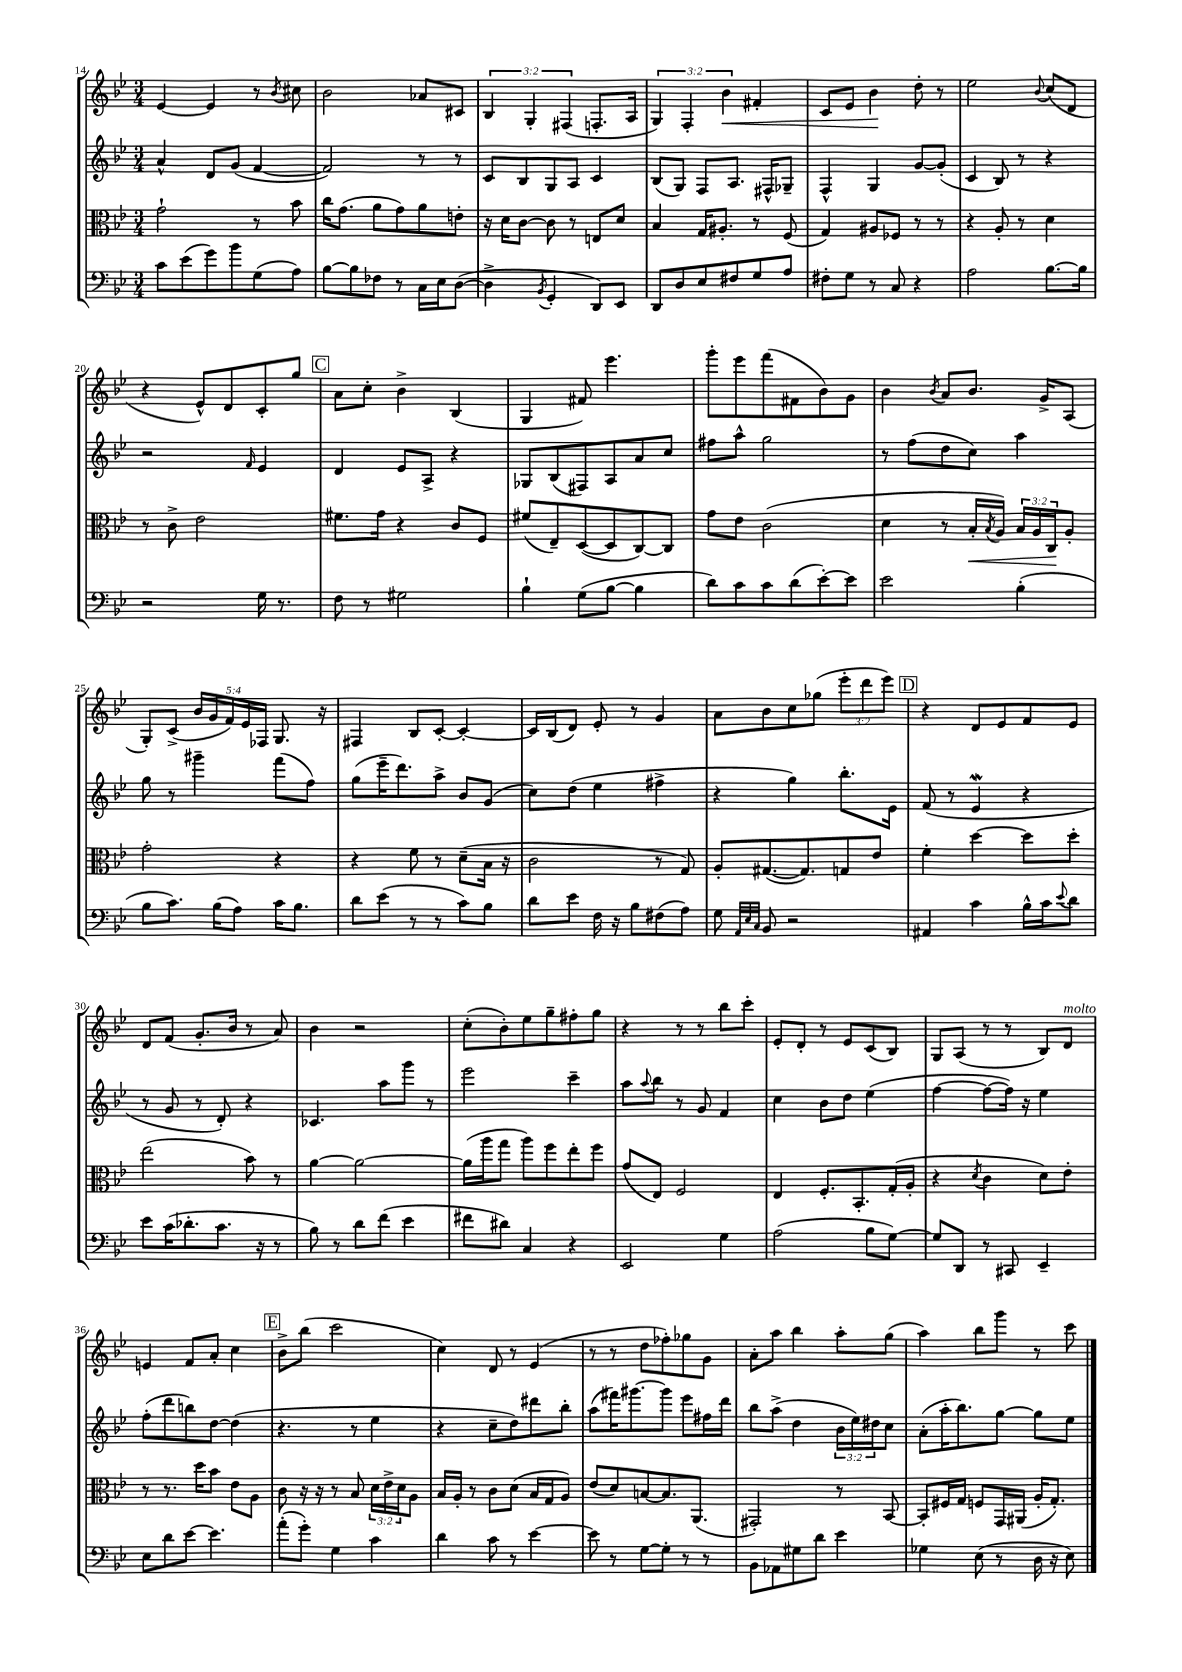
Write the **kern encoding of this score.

**kern	**kern	**dynam	**kern	**kern	**dynam
*part4	*part3	*part3	*part2	*part1	*part1
*staff4	*staff3	*staff3	*staff2	*staff1	*staff1
*clefF4	*clefC3	*	*clefG2	*clefG2	*
*k[b-e-]	*k[b-e-]	*	*k[b-e-]	*k[b-e-]	*
*M3/4	*M3/4	*	*M3/4	*M3/4	*
=14	=14	=14	=14	=14	=14
8c\L	2g`\	.	4a^^/	[4e-/	.
(8e-\	.	.	.	.	.
8g\)	.	.	8d/L	4e-/]	.
8b-\	.	.	(8g/J	.	.
(8G\	8r	.	[4f/	8r	.
.	.	.	.	8qb-/	.
8A\J)	8b-\	.	.	8cc#X\	.
=15	=15	=15	=15	=15	=15
[8B-\L	16cc\KL	.	2f/])	2b-\	.
.	(8.g\J	.	.	.	.
8B-\]	.	.	.	.	.
8F-X\J	8a\L	.	.	.	.
8r	8g\)	.	.	.	.
16C\LL	8a\	.	8r	8a-X/L	.
16E-\J	.	.	.	.	.
([8D\J	8en'\J	.	8r	8c#X/J	.
=16	=16	=16	=16	=16	=16
4D^\]	16r	.	8c/L	6B-/	.
.	16d\KL	.	.	.	.
.	[8c\J	.	8B-/	.	.
.	.	.	.	6G'/	.
8qBB-/	.	.	.	.	.
4GG'/	8c\]	.	8G/	.	.
.	.	.	.	(6F#X/	.
.	8r	.	8A/J	.	.
8DD/L)	8En/L	.	4c/	8.Fn'/L	.
8EE-/J	8d/J	.	.	.	.
.	.	.	.	16A/Jk	.
=17	=17	=17	=17	=17	=17
8DD/L	4B-/	.	(8B-/L	6G/)	.
8D/	.	.	8G/J)	.	.
.	.	.	.	6F'/	.
8E-/	16G/KL	.	8F/L	.	.
.	8.A#X'/J	.	.	.	.
!	!	!	!	!	!LO:HP:b
.	.	.	.	6b-\	<
8F#X/	.	.	8.A/J	.	.
8G/	8r	.	.	4f#X'/	.
.	.	.	16F#X^^/KL	.	.
8A/J	(8F/	.	8G-X~/J	.	.
=18	=18	=18	=18	=18	=18
8F#X'\L	4G/)	.	4F^^/	8c/L	.
8G\J	.	.	.	8e-/J	.
8r	8A#X/L	.	4G/	4b-\	.
8C/	8F-X/J	.	.	.	.
4r	8r	.	[8g/L	8dd'\	[
.	8r	.	(8g'/J]	8r	.
=19	=19	=19	=19	=19	=19
2A\	4r	.	4c/	2ee-\	.
.	8A'/	.	8B-/)	.	.
.	8r	.	8r	.	.
.	.	.	.	8qqb-/	.
[8.B-\L	4d\	.	4r	(8cc/L	.
.	.	.	.	8d/J	.
16B-\Jk]	.	.	.	.	.
!!LO:LB:g=z
=20	=20	=20	=20	=20	=20
2r	8r	.	2r	4r	.
.	8c^\	.	.	.	.
.	2e-\	.	.	8e-^^/L)	.
.	.	.	.	8d/	.
.	.	.	16qqf/	.	.
16G\	.	.	4e-/	8c'/	.
8.r	.	.	.	.	.
.	.	.	.	8gg/J	.
!!LO:REH:place=s1:t=C
=21	=21	=21	=21	=21	=21
8F\	8.f#X\L	.	4d/	8a\L	.
8r	.	.	.	8cc'\J	.
.	16g\Jk	.	.	.	.
2G#X\	4r	.	8e-/L	4b-^\	.
.	.	.	8A^/J	.	.
.	8c/L	.	4r	(4B-/	.
.	8F/J	.	.	.	.
=22	=22	=22	=22	=22	=22
4B-`\	(8f#X/L	.	8G-X/L	4G/	.
.	8E-~/)	.	(8B-/	.	.
(8G\L	([8D/	.	8F#X/)	8f#X/)	.
[8B-\J	8D/]	.	8A/	4.eee-\	.
4B-\]	[8C/)	.	8a/	.	.
.	8C/J]	.	8cc/J	.	.
=23	=23	=23	=23	=23	=23
8d\L)	8g\L	.	8ff#X\L	8ggg'\L	.
8c\	8e-\J	.	8aa^^\J	8eee-\	.
8c\	(2c\	.	2gg\	(8fff\	.
(8d\	.	.	.	8f#X\	.
[8e-'\)	.	.	.	8b-\)	.
8e-\J]	.	.	.	8g\J	.
=24	=24	=24	=24	=24	=24
2e-\	4d\	.	8r	4b-\	.
.	.	.	(8ff\L	.	.
.	.	.	.	8qb-/	.
.	8r	.	8dd\	8a/L	.
!	!	!LO:HP:b	!	!	!
.	16B-'/LL	<	8cc\J)	8.b-/J	.
.	8qB-/	.	.	.	.
.	16A/JJ)	.	.	.	.
(4B-'\	24B-/LL	.	4aa\	.	.
.	24A/	.	.	.	.
.	.	.	.	16g^/KL	.
.	24C/J	.	.	.	.
.	8A'/J	[	.	(8A/J	.
!!LO:LB:g=z
=25	=25	=25	=25	=25	=25
8B-\L	2g'\	.	8gg\	8G'/L)	.
8.c\J)	.	.	8r	(8c^/J	.
.	.	.	4ggg#X~\	20b-/LL	.
.	.	.	.	20g/	.
(16B-\KL	.	.	.	.	.
.	.	.	.	20f/)	.
8A\J)	.	.	.	.	.
.	.	.	.	20e-/	.
.	.	.	.	20F-X/JJ	.
16c\KL	4r	.	(8fff\L	8.G/	.
8.B-\J	.	.	.	.	.
.	.	.	8ff\J)	.	.
.	.	.	.	16r	.
=26	=26	=26	=26	=26	=26
8d\L	4r	.	(8gg\L	4F#X/	.
(8e-\J	.	.	16eee-~\K	.	.
.	.	.	8.ddd\)	.	.
8r	8f\	.	.	8B-/L	.
8r	8r	.	8aa^\J	[8c'/J	.
8c\L)	(8d~\L	.	8b-/L	4c'/_	.
8B-\J	16B-\Jk	.	(8g/J	.	.
.	16r	.	.	.	.
=27	=27	=27	=27	=27	=27
8d\L	2c\	.	8cc\L)	16c/LL]	.
.	.	.	.	(16B-/J	.
8e-\J	.	.	(8dd\J	8d/J)	.
16F\	.	.	4ee-\	8e-'/	.
16r	.	.	.	.	.
8B-\L	.	.	.	8r	.
(8F#X\	8r	.	4ff#X^\	4g/	.
8A\J)	8G/)	.	.	.	.
=28	=28	=28	=28	=28	=28
8G\	8A'/L	.	4r	8a\L	.
32qqAA/LLL	.	.	.	.	.
32qqE-/	.	.	.	.	.
32qqC/JJJ	.	.	.	.	.
8BB-/	([8.G#X/	.	.	8b-\	.
2r	.	.	4gg\)	8cc\	.
.	8.G#/])	.	.	.	.
.	.	.	.	(8gg-X\J	.
.	8Gn/	.	8.bb-'\L	12eee-'\L	.
.	.	.	.	12ddd\	.
.	8e-/J	.	.	.	.
.	.	.	.	12eee-\J)	.
.	.	.	16e-\Jk	.	.
!!LO:REH:place=s1:t=D
=29	=29	=29	=29	=29	=29
4AA#X/	4f'\	.	(8f/	4r	.
.	.	.	8r	.	.
4c\	[4dd\	.	4e-w/	8d/L	.
.	.	.	.	8e-/	.
16B-^^\LL	8dd\L]	.	4r	8f/	.
16c\J	.	.	.	.	.
8qqe-/	.	.	.	.	.
8d\J	8dd'\J	.	.	8e-/J	.
!!LO:LB:g=z
=30	=30	=30	=30	=30	=30
8e-\L	(2ee-\	.	8r	8d/L	.
(16c\K	.	.	8g/	(8f/J	.
8.d-X'\	.	.	.	.	.
.	.	.	8r	8.g'/L	.
8.c\J	.	.	8d'/)	.	.
.	.	.	.	16b-/Jk	.
.	8b-\)	.	4r	8r	.
16r	.	.	.	.	.
8r	8r	.	.	8a/)	.
=31	=31	=31	=31	=31	=31
8B-\)	[4a\	.	4.c-X/	4b-\	.
8r	.	.	.	.	.
8d\L	2a\_	.	.	2r	.
(8f\J	.	.	8aa\L	.	.
4e-\	.	.	8ggg\J	.	.
.	.	.	8r	.	.
=32	=32	=32	=32	=32	=32
8f#X\L	(16a\LL]	.	2eee-\	(8cc'\L	.
.	16aa\J	.	.	.	.
8d#X\J)	8gg\J	.	.	8b-'\)	.
4C/	8aa\L)	.	.	8ee-\	.
.	8ff\	.	.	8gg~\	.
4r	8ee-'\	.	4ccc~\	8ff#X'\	.
.	8ff\J	.	.	8gg\J	.
=33	=33	=33	=33	=33	=33
2EE-/	(8g/L	.	8aa\L	4r	.
.	.	.	8qqaa/	.	.
.	8E-/J)	.	8bb-\J	.	.
.	2F/	.	8r	8r	.
.	.	.	8g/	8r	.
4G\	.	.	4f/	8bb-\L	.
.	.	.	.	8ccc'\J	.
=34	=34	=34	=34	=34	=34
(2A\	4E-/	.	4cc\	8e-'/L	.
.	.	.	.	8d'/J	.
.	8.F'/L	.	8b-\L	8r	.
.	.	.	8dd\J	8e-/L	.
.	8.BB-'/	.	.	.	.
8B-\L	.	.	(4ee-\	(8c/	.
[8G\J)	(16G'/L	.	.	8B-/J)	.
.	16A'/JJ	.	.	.	.
=35	=35	=35	=35	=35	=35
8G/L]	4r	.	[4ff\	8G/L	.
8DD/J	.	.	.	(8A/J	.
.	8qd/	.	.	.	.
8r	4c\	.	8ff\L_	8r	.
8CC#X/	.	.	16ff\Jk])	8r	.
.	.	.	16r	.	.
4EE-~/	8d\L)	.	4ee-\	8B-/L)	.
!	!	!	!	!LO:TX:a:i:t=molto	!
.	8e-'\J	.	.	8d/J	.
!!LO:LB:g=z
=36	=36	=36	=36	=36	=36
8E-\L	8r	.	(8ff'\L	4en/	.
8d\	8.r	.	8ddd\	.	.
[8e-\J	.	.	8bbn\)	8f/L	.
.	16dd\KL	.	.	.	.
4.e-\]	8b-\J	.	[8dd\J	8a'/J	.
.	8e-\L	.	(4dd\]	4cc\	.
.	8A\J	.	.	.	.
!!LO:REH:place=s1:t=E
=37	=37	=37	=37	=37	=37
(8a'\L	8c\	.	4.r	8b-^\L	.
8g'\J)	16r	.	.	(8bb-\J	.
.	16r	.	.	.	.
4G\	8r	.	.	2ccc\	.
.	8B-/	.	8r	.	.
4c\	24d\LL	.	4ee-\	.	.
.	24e-^\	.	.	.	.
.	24d\J	.	.	.	.
.	8A\J	.	.	.	.
=38	=38	=38	=38	=38	=38
4d\	16B-/LL	.	4r	4cc\)	.
.	16A'/JJ	.	.	.	.
.	8r	.	.	.	.
8c\	8c\L	.	8cc~\L	8d/	.
8r	(8d\J	.	8dd\)	8r	.
[4e-\	16B-/LL	.	8ddd#X\	(4e-/	.
.	16G/J	.	.	.	.
.	8A/J)	.	8bb-'\J	.	.
=39	=39	=39	=39	=39	=39
8e-\]	(8e-/L	.	(8aa\L	8r	.
8r	8d/)	.	16fff#X\K)	8r	.
.	.	.	[8.ggg#X\	.	.
[8G\L	[8Bn/	.	.	8dd\L	.
8G'\J]	8.B/]	.	8ggg#\J]	8ff-X'\)	.
8r	.	.	8eee-\L	8gg-X\	.
.	(8.AA/J	.	.	.	.
8r	.	.	16ff#X\L	8g\J	.
.	.	.	16ddd\JJ	.	.
=40	=40	=40	=40	=40	=40
8BB-\L	2GG#X'/)	.	8bb-\L	8a'\L	.
8AA-X\	.	.	(8aa^\J	8aa\J	.
8G#X\	.	.	4dd\	4bb-\	.
8d\J	.	.	.	.	.
4e-\	8r	.	24b-\LL	8aa'\L	.
.	.	.	24ee-\)	.	.
.	.	.	24dd#X\J	.	.
.	[8BB-/	.	8cc\J	(8gg\J	.
=41	=41	=41	=41	=41	=41
4G-X\	8BB-'/L]	.	(8a'\L	4aa\)	.
.	16F#X/L	.	16aa'\K	.	.
.	16G/JJ	.	8.bb-\)	.	.
(8E-\	8Fn/L	.	.	8bb-\L	.
8r	16GG/L	.	[8gg\J	8ggg\J	.
.	(16AA#X/JJ	.	.	.	.
16D\	16A'/KL	.	8gg\L]	8r	.
16r	8.G'/J)	.	.	.	.
8E-\)	.	.	8ee-\J	8ccc\	.
==	==	==	==	==	==
*-	*-	*-	*-	*-	*-
